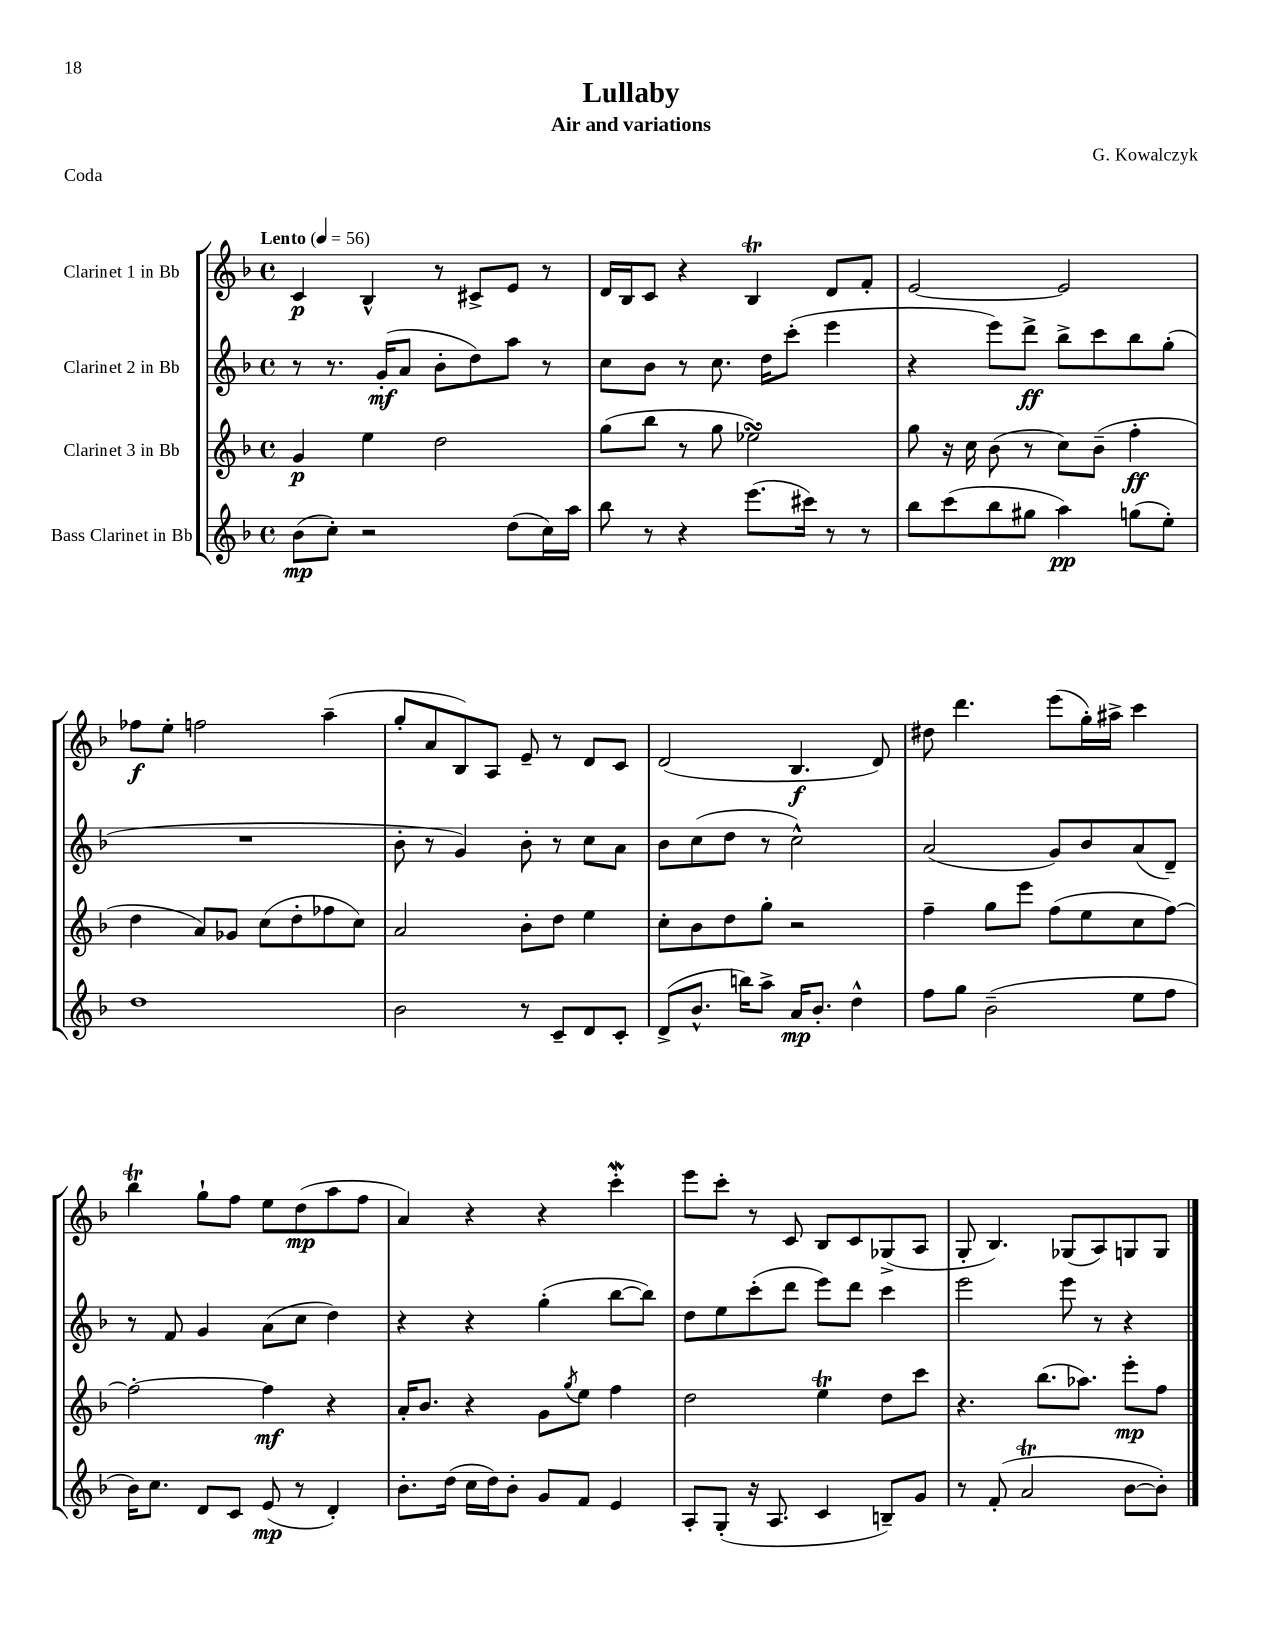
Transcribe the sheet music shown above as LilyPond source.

\header { title = "Lullaby" composer = "G. Kowalczyk" subtitle = "Air and variations" piece = "Coda" }
<<
\new StaffGroup <<
\new Staff = "s0" \with { instrumentName = "Clarinet 1 in Bb" } {
    \clef treble \key f \major \defaultTimeSignature \time 4/4 \tempo "Lento" 4 = 56
    c'4\p bes4-^ r8 cis'8-> e'8 r8 |
    d'16 bes16 c'8 r4 bes4\trill d'8 f'8-. |
    e'2~ e'2 |
    fes''8\f e''8-. f''2 a''4--( |
    g''8-. a'8 bes8) a8 e'8-- r8 d'8 c'8 |
    d'2( bes4.\f d'8) |
    dis''8 d'''4. e'''8( g''16-.) ais''16-> c'''4 |
    bes''4\trill g''8-! f''8 e''8 d''8\mp( a''8 f''8 |
    a'4) r4 r4 c'''4-.\mordent |
    e'''8 c'''8-. r8 c'8 bes8 c'8 ges8->( a8 |
    g8-. bes4.) ges8( a8) g8 g8 \bar "|." |
}
\new Staff = "s1" \with { instrumentName = "Clarinet 2 in Bb" } {
    \clef treble \key f \major \defaultTimeSignature \time 4/4
    r8 r8. g'16-.\mf( a'8 bes'8-. d''8) a''8 r8 |
    c''8 bes'8 r8 c''8. d''16 c'''8-.( e'''4 |
    r4 e'''8) d'''8->\ff bes''8-> c'''8 bes''8 g''8-.( |
    R1 |
    bes'8-. r8 g'4) bes'8-. r8 c''8 a'8 |
    bes'8 c''8( d''8 r8 c''2-^) |
    a'2( g'8) bes'8 a'8( d'8--) |
    r8 f'8 g'4 a'8( c''8 d''4) |
    r4 r4 g''4-.( bes''8~ bes''8) |
    d''8 e''8 c'''8-.( d'''8 e'''8) d'''8 c'''4 |
    e'''2 e'''8 r8 r4 \bar "|." |
}
\new Staff = "s2" \with { instrumentName = "Clarinet 3 in Bb" } {
    \clef treble \key f \major \defaultTimeSignature \time 4/4
    g'4\p e''4 d''2 |
    g''8( bes''8 r8 g''8 ees''2\turn) |
    g''8 r16 c''16 bes'8( r8 c''8) bes'8--( f''4-.\ff |
    d''4 a'8) ges'8 c''8( d''8-. fes''8 c''8) |
    a'2 bes'8-. d''8 e''4 |
    c''8-. bes'8 d''8 g''8-. r2 |
    f''4-- g''8 e'''8 f''8( e''8 c''8 f''8~) |
    f''2~-. f''4\mf r4 |
    a'16-. bes'8. r4 g'8 \acciaccatura { g''8 } e''8 f''4 |
    d''2 e''4\trill d''8 c'''8 |
    r4. bes''8.( aes''8.) e'''8-.\mp f''8 \bar "|." |
}
\new Staff = "s3" \with { instrumentName = "Bass Clarinet in Bb" } {
    \clef treble \key f \major \defaultTimeSignature \time 4/4
    bes'8\mp( c''8-.) r2 d''8( c''16) a''16 |
    bes''8 r8 r4 e'''8.( cis'''16) r8 r8 |
    bes''8 c'''8( bes''8 gis''8 a''4\pp) g''8( e''8-.) |
    d''1 |
    bes'2 r8 c'8-- d'8 c'8-. |
    d'8->( bes'8.-^ b''16) a''8-> a'16\mp bes'8.-. d''4-^ |
    f''8 g''8 bes'2--( e''8 f''8 |
    bes'16) c''8. d'8 c'8 e'8\mp( r8 d'4-.) |
    bes'8.-. d''16( c''16 d''16) bes'8-. g'8 f'8 e'4 |
    a8-. g8-.( r16 a8. c'4 b8--) g'8 |
    r8 f'8-.( a'2\trill bes'8~ bes'8-.) \bar "|." |
}
>>
>>
\layout { \context { \Score \remove "Bar_number_engraver" } }
